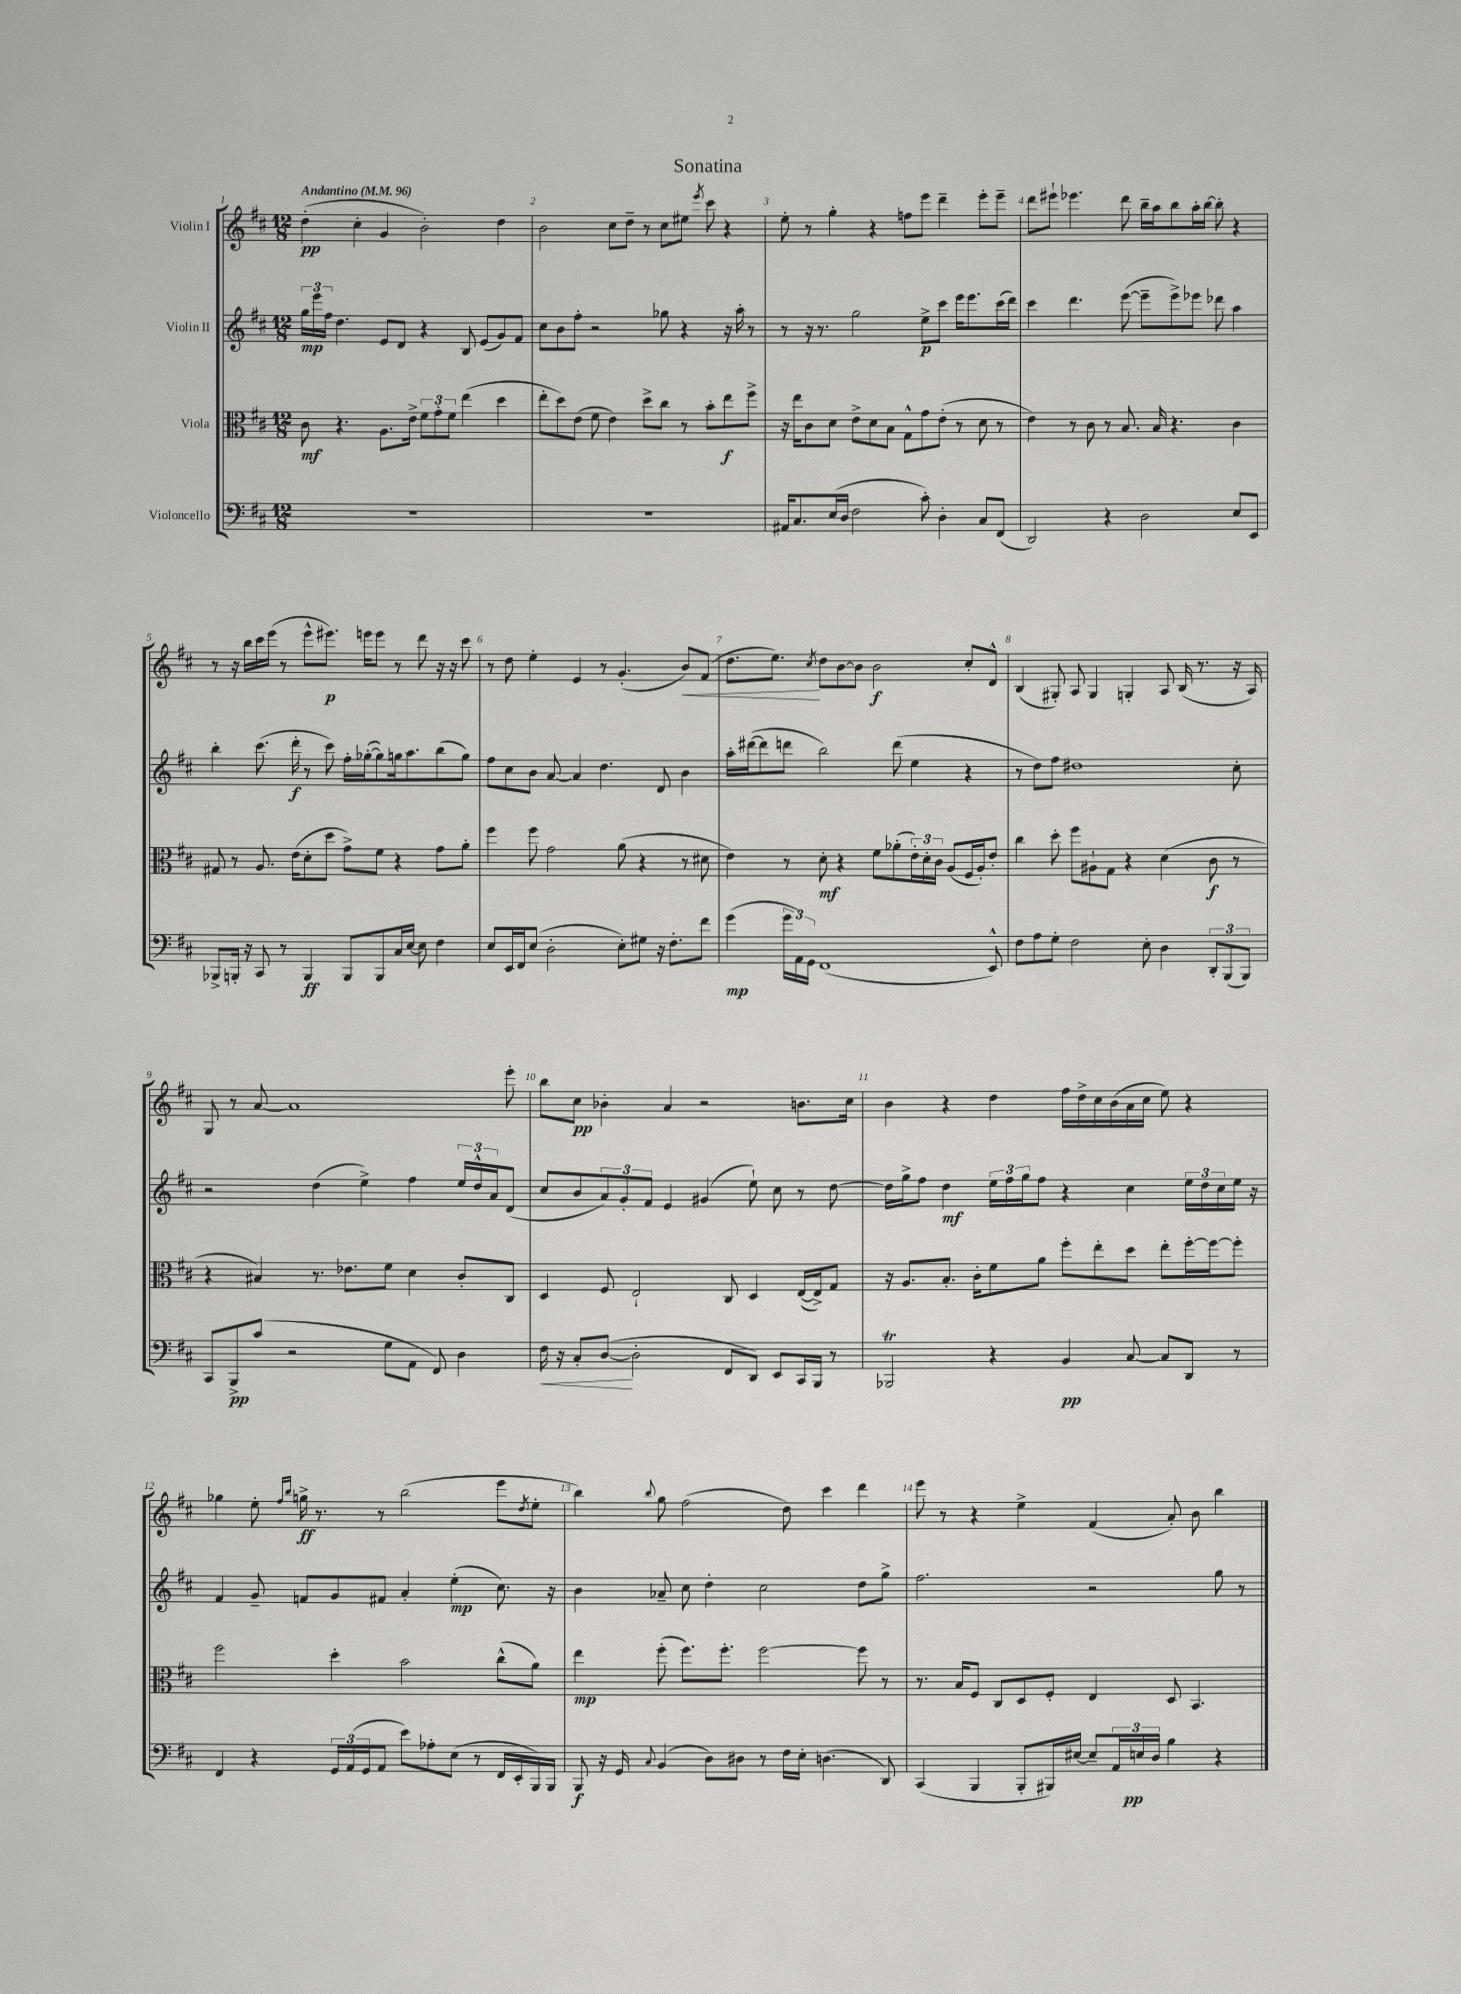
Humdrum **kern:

**kern	**kern	**kern	**kern
*staff4	*staff3	*staff2	*staff1
*clefF4	*clefC3	*clefG2	*clefG2
*k[f#c#]	*k[f#c#]	*k[f#c#]	*k[f#c#]
*M12/8	*M12/8	*M12/8	*M12/8
*MM96	*MM96	*MM96	*MM96
1.r	8c#	24gg	(4dd'
.	.	24eee	.
.	.	24ff#	.
.	4.r	4.dd	.
.	.	.	4cc#'
.	8.A	8e	4g
.	.	8d	.
.	16e^	.	.
.	12f#	4r	2b')
.	12g'	.	.
.	12f#	.	.
.	(4ee	8B	.
.	.	(8e	.
.	4dd	8g)	4dd
.	.	8f#	.
=	=	=	=
1.r	8ee'	8cc#	2b
.	8dd)	8b	.
.	(8e	8ff#'	.
.	8f#	2r	.
.	4e)	.	8cc#
.	.	.	8dd~
.	8dd^	.	8r
.	8cc#	8gg-	8cc#
.	8r	4r	8ee#
.	.	.	8qeee
.	8b'	.	8ccc#
.	8ee	16r	4r
.	.	16aa'	.
.	8ff#^	8r	.
=	=	=	=
16AA#	16r	8r	8ee'
8.C#	16ee	.	.
.	8c#	16r	8r
.	.	8.r	.
(16E	8d	.	4gg'
16D	.	.	.
2F#	8e^	2gg	.
.	8d	.	4r
.	8B	.	.
.	8G^^	.	8ff
8c#')	8g	8ee^	8eee
4D'	(8e'	8ccc#	4ddd~
.	8r	16eee	.
.	.	8.eee	.
8C#	8d	.	8eee'
(8FF#	8r	(16ccc#	8eee~
.	.	16ddd)	.
=	=	=	=
2DD)	4e)	4ccc#	8ddd
.	.	.	8eee#`
.	8r	4.ddd	4.eee-
.	8c#	.	.
4r	8r	.	.
.	8.B	([8eee	8ddd
2D	.	8eee~]	16bb~
.	16B	.	16aa
.	4.r	8eee^)	8bb
.	.	8eee-	16aa'
.	.	.	[16bb
.	.	8ddd-	8bb']
8E	4c#	4aa	4r
8EE	.	.	.
=	=	=	=
8BBB-^	8G#	4bb'	8r
16BBB'	8r	.	16r
16r	.	.	16bb
8CC#	8.A	(8.ccc#	16ccc#
.	.	.	(16eee
8r	.	.	8r
.	(16e	16ddd'	.
4BBB	8d'	8r	8eee^^
.	8dd	8ccc#)	8.eee#)
8BBB	8g^)	16ff#'	.
.	.	([16gg-'	16eee
8BBB	8f#	8gg-])	8eee
16C#	4r	16gg	8r
[16E	.	8.aa	.
8E]	.	.	8ddd
4F#	8g	(8bb	16r
.	.	.	16r
.	8a'	8gg)	8ccc#
=	=	=	=
8E	4ff#	8ff#	8r
16EE	.	8cc#	8dd
16FF#	.	.	.
(8E	8ff#	8b	4ee'
2D'	2g	[8a	.
.	.	4a]	4e
.	.	4.dd	8r
8E')	(8a	.	(4.g'
8G#	4r	.	.
16r	.	8d	.
8.F#'	.	.	.
.	8r	4b	8b)
8f#	8d#	.	(8f#
=	=	=	=
(4g	4e)	16aa'	8.dd
.	.	([16ddd#	.
.	.	8ddd#]	.
.	.	.	8.ee)
24g	8r	8ddd	.
24AA)	.	.	.
24GG	.	.	.
.	.	.	8qcc#
(1FF#	8d'	2bb)	8dd
.	4r	.	[8b
.	.	.	8b]
.	8f#	.	2b
.	(8a-'	(8ddd	.
.	24e')	4ee	.
.	24d'	.	.
.	24c#	.	.
.	(8A	.	.
.	16F#	4r	8cc#'
.	16A')	.	.
8EE^^)	8e'	.	8d^^
=	=	=	=
8F#	4cc#	8r	(4B
8A	.	8dd)	.
8G'	8dd'	8ff#	8G#')
2F#	8ff#	1dd#	8A
.	8A#`	.	4G#
.	8G	.	.
.	4r	.	4G'
8E'	.	.	.
4D	(4d	.	8A
.	.	.	(16B
.	.	.	8.r
12DD'	8c#	.	.
(12BBB	.	.	.
.	8r	8cc#'	16r
12BBB)	.	.	.
.	.	.	16A)
=	=	=	=
8CC#	4r	2r	8G
8BBB^	.	.	8r
(8c#	4B#)	.	[8a
2r	.	.	1a]
.	8.r	(4dd	.
.	8.e-	.	.
.	.	4ee^)	.
8G	8f#	.	.
8AA	4d	4ff#	.
8FF#)	.	.	.
4D	8c#'	24ee	.
.	.	24dd^^	.
.	.	24a	.
.	8C#	(8d	8eee'
=	=	=	=
16F#	4D	8cc#	8bb
16r	.	.	.
8C#'	.	8b	8cc#
([8D	8F#	12a)	4b-'
.	.	12g'	.
2D']	2E`	.	.
.	.	12f#	.
.	.	4e	4a
.	.	(4g#	2r
8FF#	8C#	.	.
8DD)	4D	8ee`)	.
8EE	.	8cc#	.
16CC#	([16E	8r	8.b
16BBB	16E^])	.	.
8r	8G	[8dd	.
.	.	.	16cc#
=	=	=	=
2BBB-	16r	16dd]	4b
.	8.A	16gg^	.
.	.	8ff#	.
.	8.B'	4dd	4r
.	16c#'	.	.
4r	8f#	24ee	4dd
.	.	24ff#	.
.	.	24gg	.
.	8a	8ff#	.
4BB	8ff#'	4r	16ff#
.	.	.	16dd^
.	8ee'	.	16cc#
.	.	.	(16b
[8C#	8dd	4cc#	16a
.	.	.	16cc#
8C#]	8ee'	.	8ee)
8DD	[16ff#'	24ee	4r
.	.	24dd	.
.	16ff#_	.	.
.	.	24cc#	.
8r	8ff#']	16ee	.
.	.	16r	.
=	=	=	=
4FF#	2ff#	4f#	4gg-
4r	.	8g~	8ee'
.	.	.	16qqff#
.	.	.	16qqbb
.	.	8f	16gg^
.	.	.	8.r
24GG	4dd'	8g	.
(24AA	.	.	.
24GG	.	.	.
8AA	.	8f#	8r
8e)	2b	4a'	(2bb
8A-'	.	.	.
(8E	.	(4ee'	.
8r	.	.	.
16FF#	(8cc#^^	8.cc#)	8eee
16EE'	.	.	.
.	.	.	8qdd
16BBB)	8a)	.	8ee'
16BBB	.	16r	.
=	=	=	=
8BBB	4ee	4b	4bb)
16r	.	.	.
16GG	.	.	.
8qqC#	.	.	8qqbb
(4BB	(8ff#'	8a-~	8gg
.	8.ff#)	8cc#	(2ff#
8D)	.	4dd'	.
.	8.ff#'	.	.
8D#	.	.	.
8r	[2ff#	2cc#	.
16F#	.	.	8dd)
16E'	.	.	.
(4.D	.	.	4ccc#
.	8ff#]	8dd	4ddd
8DD)	8r	8gg^	.
=	=	=	=
(4CC#	8.r	2.ff#	8eee
.	.	.	8r
.	16B	.	.
4BBB	8F#	.	4r
.	8C#	.	.
8BBB'	8D	.	4ee^
16BBB#)	8F#'	.	.
[16E#	.	.	.
8E#~]	4E	2r	(4f#
24AA	.	.	.
24E	.	.	.
24D	.	.	.
4B	8D	.	8a')
.	4.BB	.	8b
4r	.	8gg	4bb
.	.	8r	.
==	==	==	==
*-	*-	*-	*-
